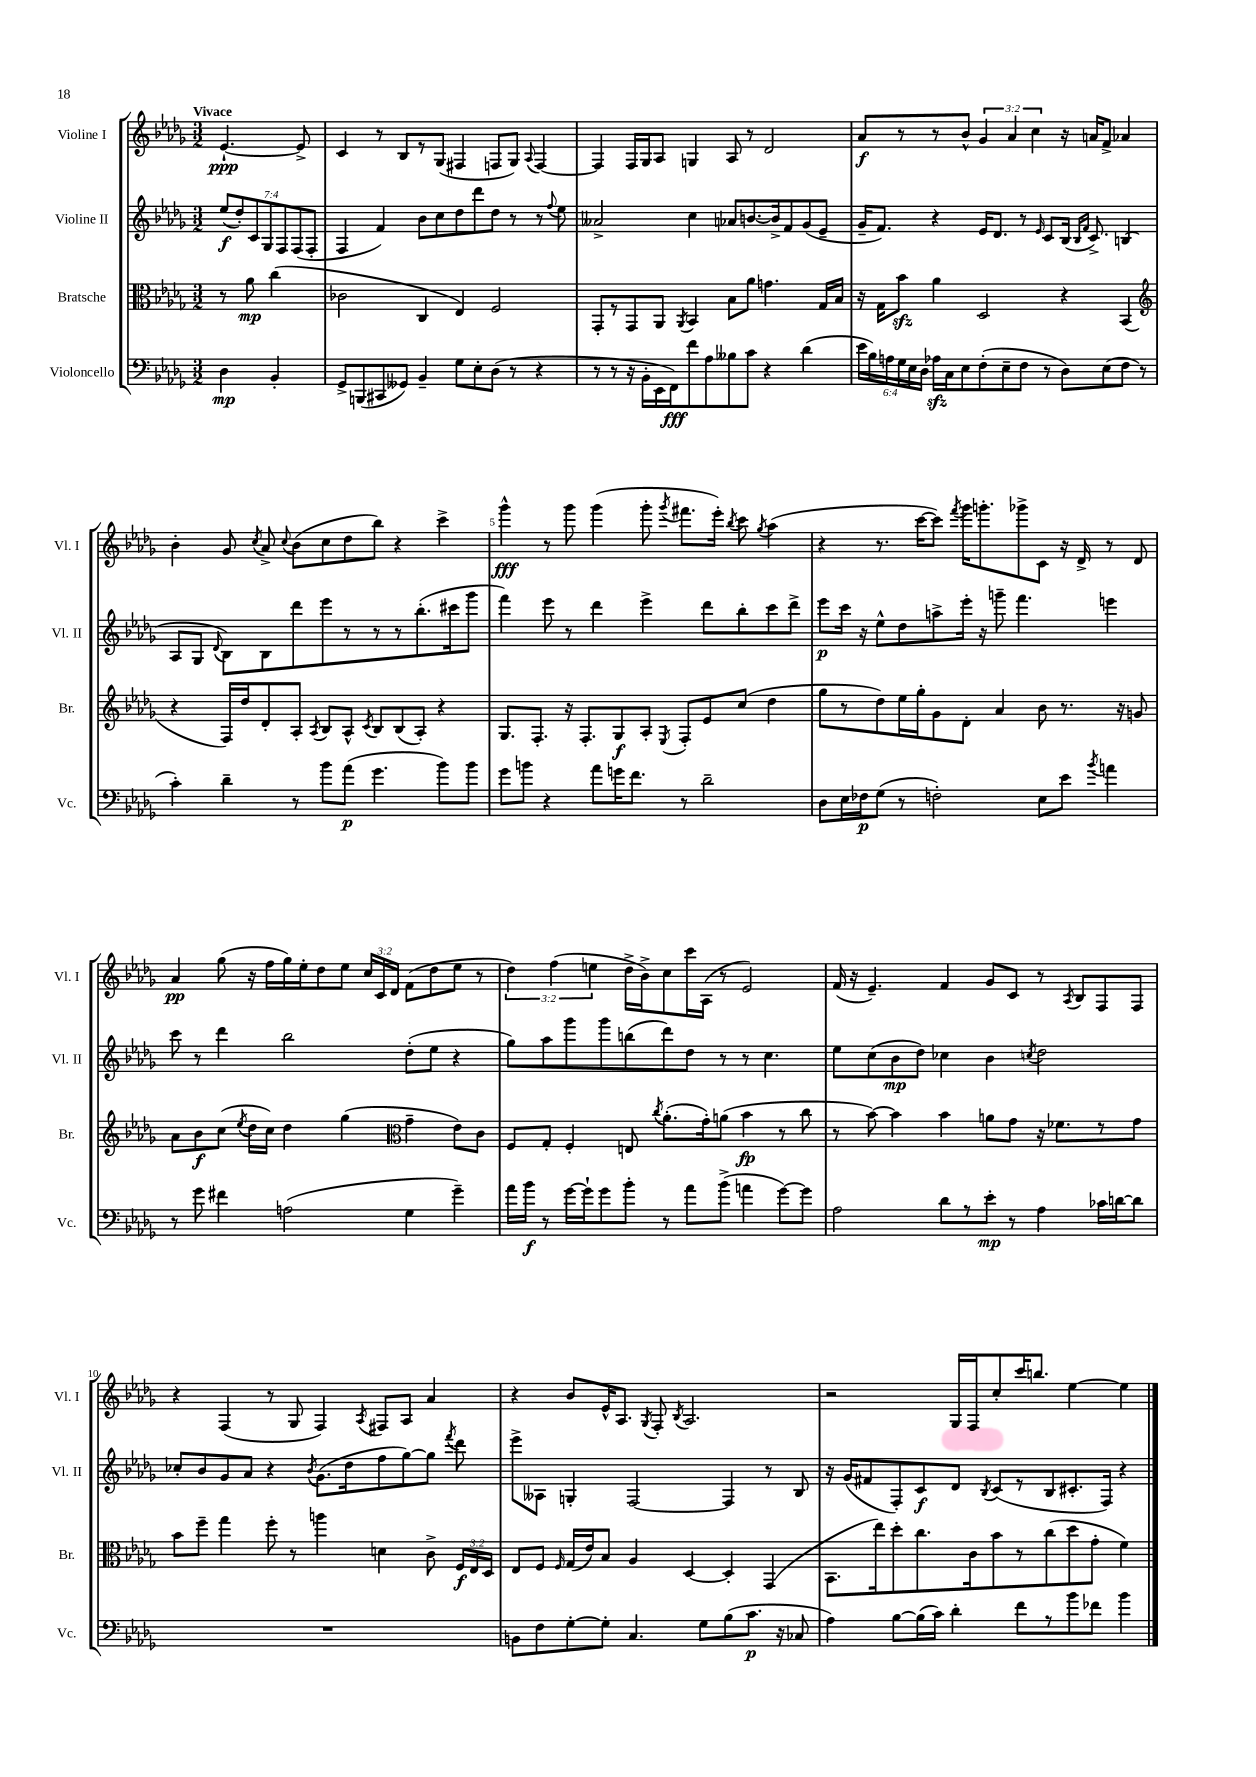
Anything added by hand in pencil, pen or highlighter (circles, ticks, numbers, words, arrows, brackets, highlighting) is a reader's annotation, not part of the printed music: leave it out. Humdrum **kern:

**kern	**dynam	**kern	**dynam	**kern	**dynam	**kern	**dynam
*part4	*part4	*part3	*part3	*part2	*part2	*part1	*part1
*staff4	*staff4	*staff3	*staff3	*staff2	*staff2	*staff1	*staff1
*I"Violoncello	*	*I"Bratsche	*	*I"Violine II	*	*I"Violine I	*
*I'Vc.	*	*I'Br.	*	*I'Vl. II	*	*I'Vl. I	*
*clefF4	*	*clefC3	*	*clefG2	*	*clefG2	*
*k[b-e-a-d-g-]	*	*k[b-e-a-d-g-]	*	*k[b-e-a-d-g-]	*	*k[b-e-a-d-g-]	*
*M3/2	*	*M3/2	*	*M3/2	*	*M3/2	*
=	=	=	=	=	=	=	=
!	!	!	!	!	!	!LO:TX:a:B:t=Vivace	!
4D-\	mp	8r	.	(14ee-/L	f	[4.e-`/	ppp
.	.	.	.	14dd-'/)	.	.	.
.	.	8a-\	mp	.	.	.	.
.	.	.	.	14c/	.	.	.
.	.	.	.	14G-/	.	.	.
4BB-'/	.	(4cc\	.	.	.	.	.
.	.	.	.	14F/	.	.	.
.	.	.	.	(14F/	.	.	.
.	.	.	.	.	.	8e-^/]	.
.	.	.	.	14F'/J	.	.	.
=1	=1	=1	=1	=1	=1	=1	=1
8GG-^/L	.	2c-X\	.	4F/	.	4c/	.
(8BBBn/	.	.	.	.	.	.	.
8CC#X/	.	.	.	4f/)	.	8r	.
8GG--X/J)	.	.	.	.	.	8B-/L	.
4BB-~/	.	4C/	.	8b-\L	.	8r	.
.	.	.	.	8cc\	.	(8G-/J	.
8G-\L	.	4E-/)	.	8dd-\	.	4F#X/	.
8E-'\	.	.	.	8ddd-\	.	.	.
(8D-\J	.	2F/	.	8dd-\J	.	8Fn/L	.
8r	.	.	.	8r	.	8G-/J)	.
.	.	.	.	.	.	8qqA-/	.
4r	.	.	.	8r	.	[4F/	.
.	.	.	.	8qqff/	.	.	.
.	.	.	.	8ee-\	.	.	.
=2	=2	=2	=2	=2	=2	=2	=2
8r	.	8GG-'/L	.	2a--X^/	.	4F/]	.
8r	.	8r	.	.	.	.	.
16r	.	8GG-/	.	.	.	16F/LL	.
16BB-'\LL	.	.	.	.	.	16G-/J	.
16EE-\	.	8AA-/J	.	.	.	8A-/J	.
16FF\J)	fff	.	.	.	.	.	.
.	.	8qAA-/	.	.	.	.	.
8f\	.	4BB-/	.	4cc\	.	4Gn/	.
8A-\	.	.	.	.	.	.	.
8B--X\	.	8B-\L	.	8a-X/L	.	8A-/	.
8c\J	.	8a-\J	.	[8.bn/	.	8r	.
4r	.	4.gn\	.	.	.	2d-/	.
.	.	.	.	16b^/k]	.	.	.
.	.	.	.	8f/	.	.	.
(4d-\	.	.	.	(8g-/	.	.	.
.	.	16G-/LL	.	8e-~/J	.	.	.
.	.	16B-/JJ	.	.	.	.	.
=3	=3	=3	=3	=3	=3	=3	=3
24e-\LL	.	16r	.	16g-~/KL	.	8a-/L	f
24B-\)	.	.	.	.	.	.	.
.	.	16G-\KL	.	8.f/J)	.	.	.
24An\	.	.	.	.	.	.	.
24G-\	.	8b-zz\J	.	.	.	8r	.
24E-\	.	.	.	.	.	.	.
24D-\JJ	.	.	.	.	.	.	.
16A-Xzz\LL	.	4a-\	.	4r	.	8r	.
16C\J	.	.	.	.	.	.	.
8E-\	.	.	.	.	.	8b-^^/J	.
(8F'\	.	2D-/	.	16e-/KL	.	6g-/	.
.	.	.	.	8.d-/J	.	.	.
8E-~\	.	.	.	.	.	.	.
.	.	.	.	.	.	6a-/	.
8F\J	.	.	.	8r	.	.	.
.	.	.	.	.	.	6cc\	.
.	.	.	.	16qqe-/	.	.	.
8r	.	.	.	8c/L	.	.	.
8D-\L)	.	4r	.	(16B-/Jk	.	16r	.
.	.	.	.	16qqB-/LL	.	.	.
.	.	.	.	16qqf/JJ	.	.	.
.	.	.	.	8.c^/)	.	16an/KL	.
(8E-\	.	.	.	.	.	8f^/J	.
8F\J	.	(4BB-/	.	(4Bn/	.	4a-X/	.
8r	.	.	.	.	.	.	.
!!LO:LB:g=z
=4	=4	=4	=4	=4	=4	=4	=4
*	*	*clefG2	*	*	*	*	*
4c'\)	.	4r	.	8A-/L	.	4b-'\	.
.	.	.	.	8G-/J	.	.	.
.	.	.	.	8qqd-/	.	.	.
4d-~\	.	16F/LL)	.	8B-\L)	.	8g-/	.
.	.	16dd-/J	.	.	.	.	.
.	.	.	.	.	.	8qcc/	.
.	.	8d-'/	.	8B-\	.	8a-^/	.
.	.	.	.	.	.	8qqcc/	.
8r	.	8A-'/J	.	8ddd-\	.	(8b-\L	.
.	.	8qA-/	.	.	.	.	.
8b-\L	.	8B-/L	.	8eee-\	.	8cc\	.
(8a-\J	p	8A-^^/J	.	8r	.	8dd-\	.
.	.	8qc/	.	.	.	.	.
4.g-\	.	8B-/L	.	8r	.	8bb-\J)	.
.	.	(8B-/	.	8r	.	4r	.
.	.	8A-'/J)	.	(8.bb-'\	.	.	.
8b-\L)	.	4r	.	.	.	4ccc^\	.
.	.	.	.	16ccc#X\k	.	.	.
8b-\J	.	.	.	8ggg-\J	.	.	.
=5	=5	=5	=5	=5	=5	=5	=5
8g-\L	.	8.G-/L	.	4fff\)	.	4ggg-^^\	fff
8bn\J	.	.	.	.	.	.	.
.	.	8.F'/J	.	.	.	.	.
4r	.	.	.	8eee-\	.	8r	.
.	.	16r	.	8r	.	8ggg-\	.
.	.	8.F'/L	.	.	.	.	.
8a-\L	.	.	.	4ddd-\	.	(4ggg-\	.
16gn\K	.	8G-/	f	.	.	.	.
8.f\J	.	.	.	.	.	.	.
.	.	8A-'/J	.	4eee-^\	.	8ggg-'\	.
.	.	8qE-/	.	.	.	8qggg-/	.
8r	.	8F'/L	.	.	.	8.fff#X\L	.
2d-~\	.	8e-/	.	8ddd-\L	.	.	.
.	.	.	.	.	.	16eee-'\Jk)	.
.	.	.	.	.	.	8qbb-/	.
.	.	(8cc/J	.	8bb-'\	.	8ccc\	.
.	.	.	.	.	.	8qgg-/	.
.	.	4dd-\	.	8ccc\	.	(4aa-\	.
.	.	.	.	8ddd-^\J	.	.	.
=6	=6	=6	=6	=6	=6	=6	=6
8D-\L	.	8gg-\L	.	8eee-\L	p	4r	.
16E-\L	.	8r	.	16ccc\Jk	.	.	.
16F-X\J	p	.	.	16r	.	.	.
(8G-\J	.	8dd-\)	.	8ee-^^\L	.	8.r	.
8r	.	16ee-\L	.	8dd-\	.	.	.
.	.	16gg-'\J	.	.	.	[16ccc\KL	.
2Fn'\)	.	8g-\	.	8aan^\	.	8ccc\J])	.
.	.	.	.	.	.	8qfff/	.
.	.	8d-'\J	.	16eee-'\Jk	.	16ggg-\KL	.
.	.	.	.	16r	.	8.gggn'\	.
.	.	4a-/	.	8gggn~\	.	.	.
.	.	.	.	4.fff\	.	8ggg-X^\	.
8E-\L	.	8b-\	.	.	.	8c\J	.
8e-\J	.	8.r	.	.	.	16r	.
.	.	.	.	.	.	16d-^/	.
8qb-/	.	.	.	.	.	.	.
4an\	.	.	.	4eeen\	.	8r	.
.	.	16r	.	.	.	.	.
.	.	8gn/	.	.	.	8d-/	.
!!LO:LB:g=z
=7	=7	=7	=7	=7	=7	=7	=7
8r	.	8a-\L	.	8ccc\	.	4a-/	pp
8g-\	.	8b-\	f	8r	.	.	.
4f#X\	.	(8cc\J	.	4ddd-\	.	(8gg-\	.
.	.	8qee-/	.	.	.	.	.
.	.	16dd-\LL	.	.	.	16r	.
.	.	16cc\JJ)	.	.	.	16ff\LL	.
(2An\	.	4dd-\	.	2bb-\	.	16gg-\)	.
.	.	.	.	.	.	16ee-'\J	.
.	.	.	.	.	.	8dd-\	.
.	.	(4gg-\	.	.	.	8ee-\J	.
.	.	.	.	.	.	24cc/LL	.
.	.	.	.	.	.	24c/	.
.	.	.	.	.	.	24d-/JJ	.
*	*	*clefC3	*	*	*	*	*
4G-\	.	4g-~\	.	(8dd-'\L	.	(8f\L	.
.	.	.	.	8ee-\J	.	8dd-\	.
4g-~\)	.	8e-\L)	.	4r	.	8ee-\J	.
.	.	8c\J	.	.	.	8r	.
=8	=8	=8	=8	=8	=8	=8	=8
16a-\LL	.	8F/L	.	8gg-\L)	.	6dd-\)	.
16b-\JJ	f	.	.	.	.	.	.
8r	.	8G-'/J	.	8aa-\	.	.	.
.	.	.	.	.	.	(6ff\	.
[16g-\LL	.	4F'/	.	8ggg-\	.	.	.
16g-`\J]	.	.	.	.	.	.	.
.	.	.	.	.	.	6een\	.
8g-\	.	.	.	8ggg-\	.	.	.
8b-'\J	.	8En/	.	(8bbn\	.	16dd-^\LL	.
.	.	.	.	.	.	16b-^\J)	.
.	.	8qcc/	.	.	.	.	.
8r	.	(8.a-'\L	.	8ddd-\)	.	8cc\	.
8a-\L	.	.	.	8dd-\J	.	16ccc\L	.
.	.	16g-'\k)	.	.	.	(16A-\JJ	.
(8b-^\J	.	(8an\J	.	8r	.	8r	.
4an\	.	4b-\	fp	8r	.	2e-/)	.
.	.	.	.	4.cc\	.	.	.
[8g-\L)	.	8r	.	.	.	.	.
8g-\J]	.	8cc\	.	.	.	.	.
=9	=9	=9	=9	=9	=9	=9	=9
2A-\	.	8r	.	8ee-\L	.	(16f/	.
.	.	.	.	.	.	16r	.
.	.	[8b-\)	.	(8cc\	.	4.e-~/)	.
.	.	4b-\]	.	8b-\	mp	.	.
.	.	.	.	8dd-\J)	.	.	.
8d-\L	.	4b-\	.	4cc-X\	.	4f/	.
8r	.	.	.	.	.	.	.
8e-'\J	mp	8an\L	.	4b-\	.	8g-/L	.
8r	.	8g-\J	.	.	.	8c/J	.
.	.	.	.	8qccn/	.	.	.
4A-\	.	16r	.	2dd-\	.	8r	.
.	.	8.f-X\L	.	.	.	.	.
.	.	.	.	.	.	8qA-/	.
.	.	.	.	.	.	8B-/L	.
16c-X\LL	.	8r	.	.	.	8F/	.
[16dn\J	.	.	.	.	.	.	.
8d\J]	.	8g-\J	.	.	.	8F/J	.
!!LO:LB:g=z
=10	=10	=10	=10	=10	=10	=10	=10
1.r	.	8b-\L	.	8cc-X'/L	.	4r	.
.	.	8ff~\J	.	8b-/	.	.	.
.	.	4gg-\	.	8g-/	.	(4F/	.
.	.	.	.	8a-/J	.	.	.
.	.	8ff'\	.	4r	.	8r	.
.	.	8r	.	.	.	8G-/	.
.	.	.	.	8qb-/	.	.	.
.	.	4aan\	.	(8.g-\L	.	4F/)	.
.	.	.	.	16dd-\k	.	.	.
.	.	.	.	.	.	8qA-/	.
.	.	4dn\	.	8ff\	.	8F#X/L	.
.	.	.	.	[8gg-\)	.	8A-/J	.
.	.	8c^\	.	8gg-\J]	.	4a-/	.
.	.	.	.	8qfff/	.	.	.
.	.	24F/LL	f	8ddd-\	.	.	.
.	.	24E-/	.	.	.	.	.
.	.	24D-/JJ	.	.	.	.	.
=11	=11	=11	=11	=11	=11	=11	=11
8BBn\L	.	8E-/L	.	8eee-^\L	.	4r	.
8F\	.	8F/J	.	8A--X\J	.	.	.
.	.	16qqF/	.	.	.	.	.
[8G-'\	.	(16G-/LL	.	4Gn'/	.	8b-/L	.
.	.	16e-/J)	.	.	.	.	.
8G-'\J]	.	8B-/J	.	.	.	16e-^^/K	.
.	.	.	.	.	.	8.A-/J	.
4.C/	.	4A-/	.	[2F/	.	.	.
.	.	.	.	.	.	8qG-/	.
.	.	.	.	.	.	8F'/	.
.	.	.	.	.	.	8qB-/	.
.	.	[4D-/	.	.	.	2.A-/	.
8G-\L	.	.	.	.	.	.	.
(8B-\	.	4D-'/]	.	4F/]	.	.	.
8.c\J	p	.	.	.	.	.	.
.	.	(4GG-/	.	8r	.	.	.
16r	.	.	.	.	.	.	.
8C-X/	.	.	.	8B-/	.	.	.
=12	=12	=12	=12	=12	=12	=12	=12
4A-\)	.	8.BB-\L	.	16r	.	2r	.
.	.	.	.	(16g-/KL	.	.	.
.	.	.	.	8f#X/	.	.	.
.	.	16ee-\k)	.	.	.	.	.
[8B-\L	.	8dd-'\	.	8F'/)	.	.	.
(16B-\L]	.	8.cc\	.	8c/	f	.	.
16c\JJ)	.	.	.	.	.	.	.
4d-'\	.	.	.	8d-/J	.	16G-/LL	.
.	.	16c\k	.	.	.	16F/J	.
.	.	.	.	8qB-/	.	.	.
.	.	8b-\	.	(8c/L	.	8cc'/	.
8f\L	.	8r	.	8r	.	16ccc/K	.
.	.	.	.	.	.	8.bbn/J	.
8r	.	(8cc\	.	8B-/	.	.	.
8b-\	.	8dd-\	.	8.c#X'/	.	[4ee-\	.
8f-X\J	.	8g-'\J	.	.	.	.	.
.	.	.	.	16F/Jk)	.	.	.
4b-\	.	4f\)	.	4r	.	4ee-\]	.
==	==	==	==	==	==	==	==
*-	*-	*-	*-	*-	*-	*-	*-
